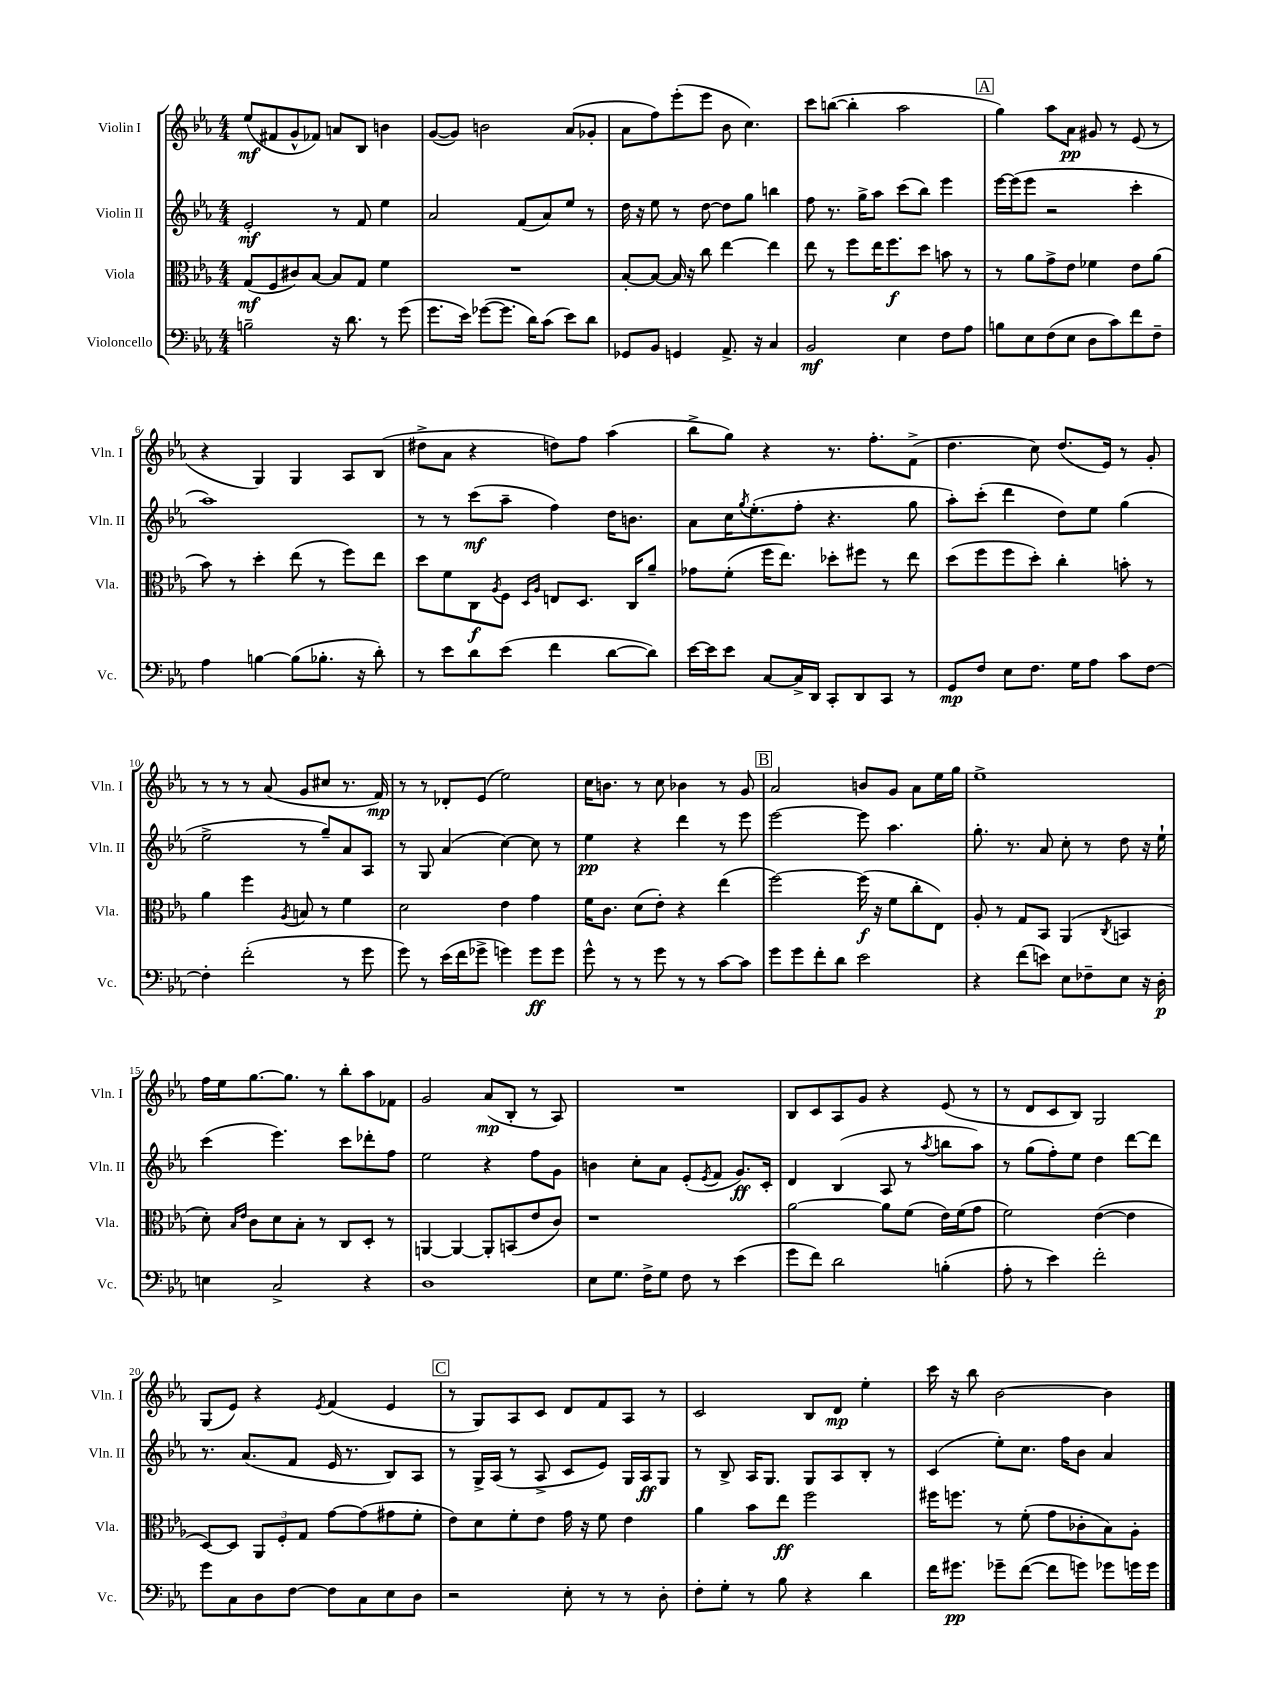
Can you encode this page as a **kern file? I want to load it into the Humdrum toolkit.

**kern	**kern	**kern	**kern
*staff4	*staff3	*staff2	*staff1
*clefF4	*clefC3	*clefG2	*clefG2
*k[b-e-a-]	*k[b-e-a-]	*k[b-e-a-]	*k[b-e-a-]
*M4/4	*M4/4	*M4/4	*M4/4
2B~	(8G	2e-'	(8ee-
.	8F	.	8f#
.	8c#)	.	8g^^
.	[8B-	.	8f-)
16r	8B-]	8r	8a
8.d	.	.	.
.	8G	8f	8B-
8r	4f	4ee-	4b
(8g	.	.	.
=	=	=	=
8.g	1r	2a-	([8g
.	.	.	8g])
16e-)	.	.	.
([8g-	.	.	2b
8.g-]	.	.	.
.	.	(8f	.
16d)	.	.	.
(8c	.	8a-)	.
8e-)	.	8ee-	(8a-
8d	.	8r	8g-'
=	=	=	=
8GG-	[8B-'	16dd	8a-
.	.	16r	.
8BB-	8B-_	8ee-	8ff)
4GG	16B-]	8r	(8eee-'
.	16r	.	.
.	8cc	[8dd	8eee-
8.AA-^	[4ee-	8dd]	8b-
.	.	8gg	4.cc)
16r	.	.	.
4C	4ee-]	4bb	.
=	=	=	=
2BB-	8ee-	8ff	8ccc
.	8r	8.r	([8bb
.	8ff	.	4bb']
.	.	16gg^	.
.	16ee-	8aa-	.
.	8.ff	.	.
4E-	.	(8ccc	2aa-
.	8dd	8bb-)	.
8F	8b	4eee-	.
8A-	8r	.	.
=	=	=	=
8B	8r	[16eee-	4gg)
.	.	(16eee-]	.
8E-	8a-	8eee-	.
(8F	8g^	2r	8aa-
8E-	8e-	.	8a-
8D	4f-	.	8g#
8c)	.	.	8r
8f	8e-	4ccc'	(8e-
8F~	(8a-	.	8r
=	=	=	=
4A-	8b-)	1aa-)	4r
.	8r	.	.
[4B	4dd'	.	4G)
(8B]	(8ee-	.	4G
8.B-'	8r	.	.
.	8ff)	.	8A-
16r	.	.	.
8d')	8ee-	.	(8B-
=	=	=	=
8r	8dd	8r	8dd#^
8e-	8f	8r	8a-
8d	8C	(8ccc	4r
.	8qA-	.	.
(8e-	8F	8aa-~	.
.	16qqD	.	.
.	16qqA-	.	.
4f	8E	4ff)	8dd)
.	8.D	.	8ff
[8d	.	16dd	(4aa-
.	16C	8.b	.
8d])	8a-~	.	.
=	=	=	=
[16e-	8g-	8a-	8bb-^
16e-]	.	.	.
8e-	(8f'	16cc	8gg)
.	.	8qgg	.
.	.	(8.ee-'	.
[8C	16ff	.	4r
.	8.ee-)	.	.
16C^]	.	8ff'	.
16DD	.	.	.
8CC'	8dd-'	4.r	8.r
8DD	8ff#	.	.
.	.	.	8.ff'
8CC	8r	.	.
8r	8ee-	8gg	(8f^
=	=	=	=
8GG	(8dd	8aa-')	4.dd
8F	8ff	(8ccc'	.
8E-	8ff	4ddd	.
8.F	8dd')	.	8cc)
.	4cc'	8dd)	(8.dd
16G	.	.	.
8A-	.	8ee-	.
.	.	.	16e-)
8c	8b'	(4gg	8r
[8F	8r	.	8g'
=	=	=	=
4F']	4a-	2ee-^	8r
.	.	.	8r
(2f'	4ff	.	8r
.	.	.	(8a-
.	8qA-	.	.
.	8B	8r	8g
.	8r	8gg~)	8cc#
8r	4f	8a-	8.r
8g	.	8A-	.
.	.	.	16f)
=	=	=	=
8g)	2d	8r	8r
8r	.	8G	8r
(16e-	.	(4a-	8d-'
16f	.	.	.
8g-^	.	.	(8e-
4g)	4e-	[4cc)	2ee-)
8g	4g	8cc]	.
8g	.	8r	.
=	=	=	=
8g^^	16f	4ee-	16cc
.	8.c	.	8.b
8r	.	.	.
8r	(8d	4r	8r
8g	8e-')	.	8cc
8r	4r	4ddd	4b-
8r	.	.	.
[8c	(4ee-	8r	8r
8c]	.	8eee-	8g
=	=	=	=
8g	[2ff)	[2eee-	2a-
8g	.	.	.
8f'	.	.	.
8d	.	.	.
2e-	(16ff]	8eee-]	8b
.	16r	.	.
.	8f	4.aa-	8g
.	8cc'	.	8a-
.	8E-)	.	16ee-
.	.	.	16gg
=	=	=	=
4r	8A-'	8.gg'	1ee-^
.	8r	.	.
.	.	8.r	.
(8f	8G	.	.
8e)	8BB-	8a-	.
8E-	(4AA-	8cc'	.
8F-~	.	8r	.
.	8qC	.	.
8E-	4BB	8dd	.
16r	.	16r	.
16D'	.	16ee-`	.
=	=	=	=
4E	8d')	(4ccc	16ff
.	.	.	16ee-
.	16qqB-	.	.
.	16qqe-	.	.
.	8c	.	[8.gg
2C^	8d	4.eee-)	.
.	.	.	8.gg]
.	8B-'	.	.
.	8r	.	8r
.	8C	8ccc	8bb-'
4r	8D'	8ddd-'	8aa-
.	8r	8ff	8f-
=	=	=	=
1D	[4AA	2ee-	2g
.	4AA_	.	.
.	8AA']	4r	(8a-
.	(8BB	.	8B-'
.	8e-	8ff	8r
.	8c)	8g	8A-)
=	=	=	=
8E-	1r	4b	1r
8.G	.	.	.
.	.	8cc'	.
16F^	.	.	.
8G	.	8a-	.
8F	.	(8e-'	.
.	.	8qe-	.
8r	.	8f	.
(4e-	.	8.g)	.
.	.	16c'	.
=	=	=	=
8g	[2a-	4d	8B-
8f)	.	.	8c
2d	.	(4B-	8A-
.	.	.	8g
.	8a-]	8A-	4r
.	(8f	8r	.
.	.	8qaa-	.
(4B'	16e-)	8bb	(8e-
.	(16f	.	.
.	8g	8aa-)	8r
=	=	=	=
8A-'	2f)	8r	8r
8r	.	(8gg	8d
4e-)	.	8ff')	8c
.	.	8ee-	8B-)
2f'	([4e-	4dd	2G
.	4e-]	[8ddd	.
.	.	8ddd]	.
=	=	=	=
8g	[8D)	8.r	(8G
8C	8D]	.	8e-)
.	.	(8.a-	.
8D	12AA-	.	4r
.	12F'	.	.
[8F	.	8f	.
.	12G	.	.
.	.	.	8qe-
8F]	[8g	16e-	(4f
.	.	8.r	.
8C	(8g]	.	.
8E-	8g#	8B-)	4e-
8D	8f'	8A-	.
=	=	=	=
2r	8e-)	8r	8r
.	8d	16G^	8G)
.	.	(16A-	.
.	8f'	8r	8A-
.	8e-	8A-^	8c
8E-'	16g	8c	8d
.	16r	.	.
8r	8f	8e-)	8f
8r	4e-	16G	8A-
.	.	16A-	.
8D'	.	8G	8r
=	=	=	=
8F'	4a-	8r	2c
8G'	.	8B-^	.
8r	8b-	16A-	.
.	.	8.G	.
8B-	8ee-	.	.
4r	2ff	8G	8B-
.	.	8A-	8d
4d	.	8B-'	4ee-'
.	.	8r	.
=	=	=	=
16f	16ff#	(4c	16ccc
8.g#	8.ff	.	16r
.	.	.	8bb-
8g-~	8r	8ee-')	[2b-
([8f	(8f'	8.cc	.
8f]	8g	.	.
.	.	16ff	.
8g)	8c-'	8b-	.
8g-	8B-)	4a-	4b-]
16g	8A-'	.	.
16g	.	.	.
==	==	==	==
*-	*-	*-	*-
